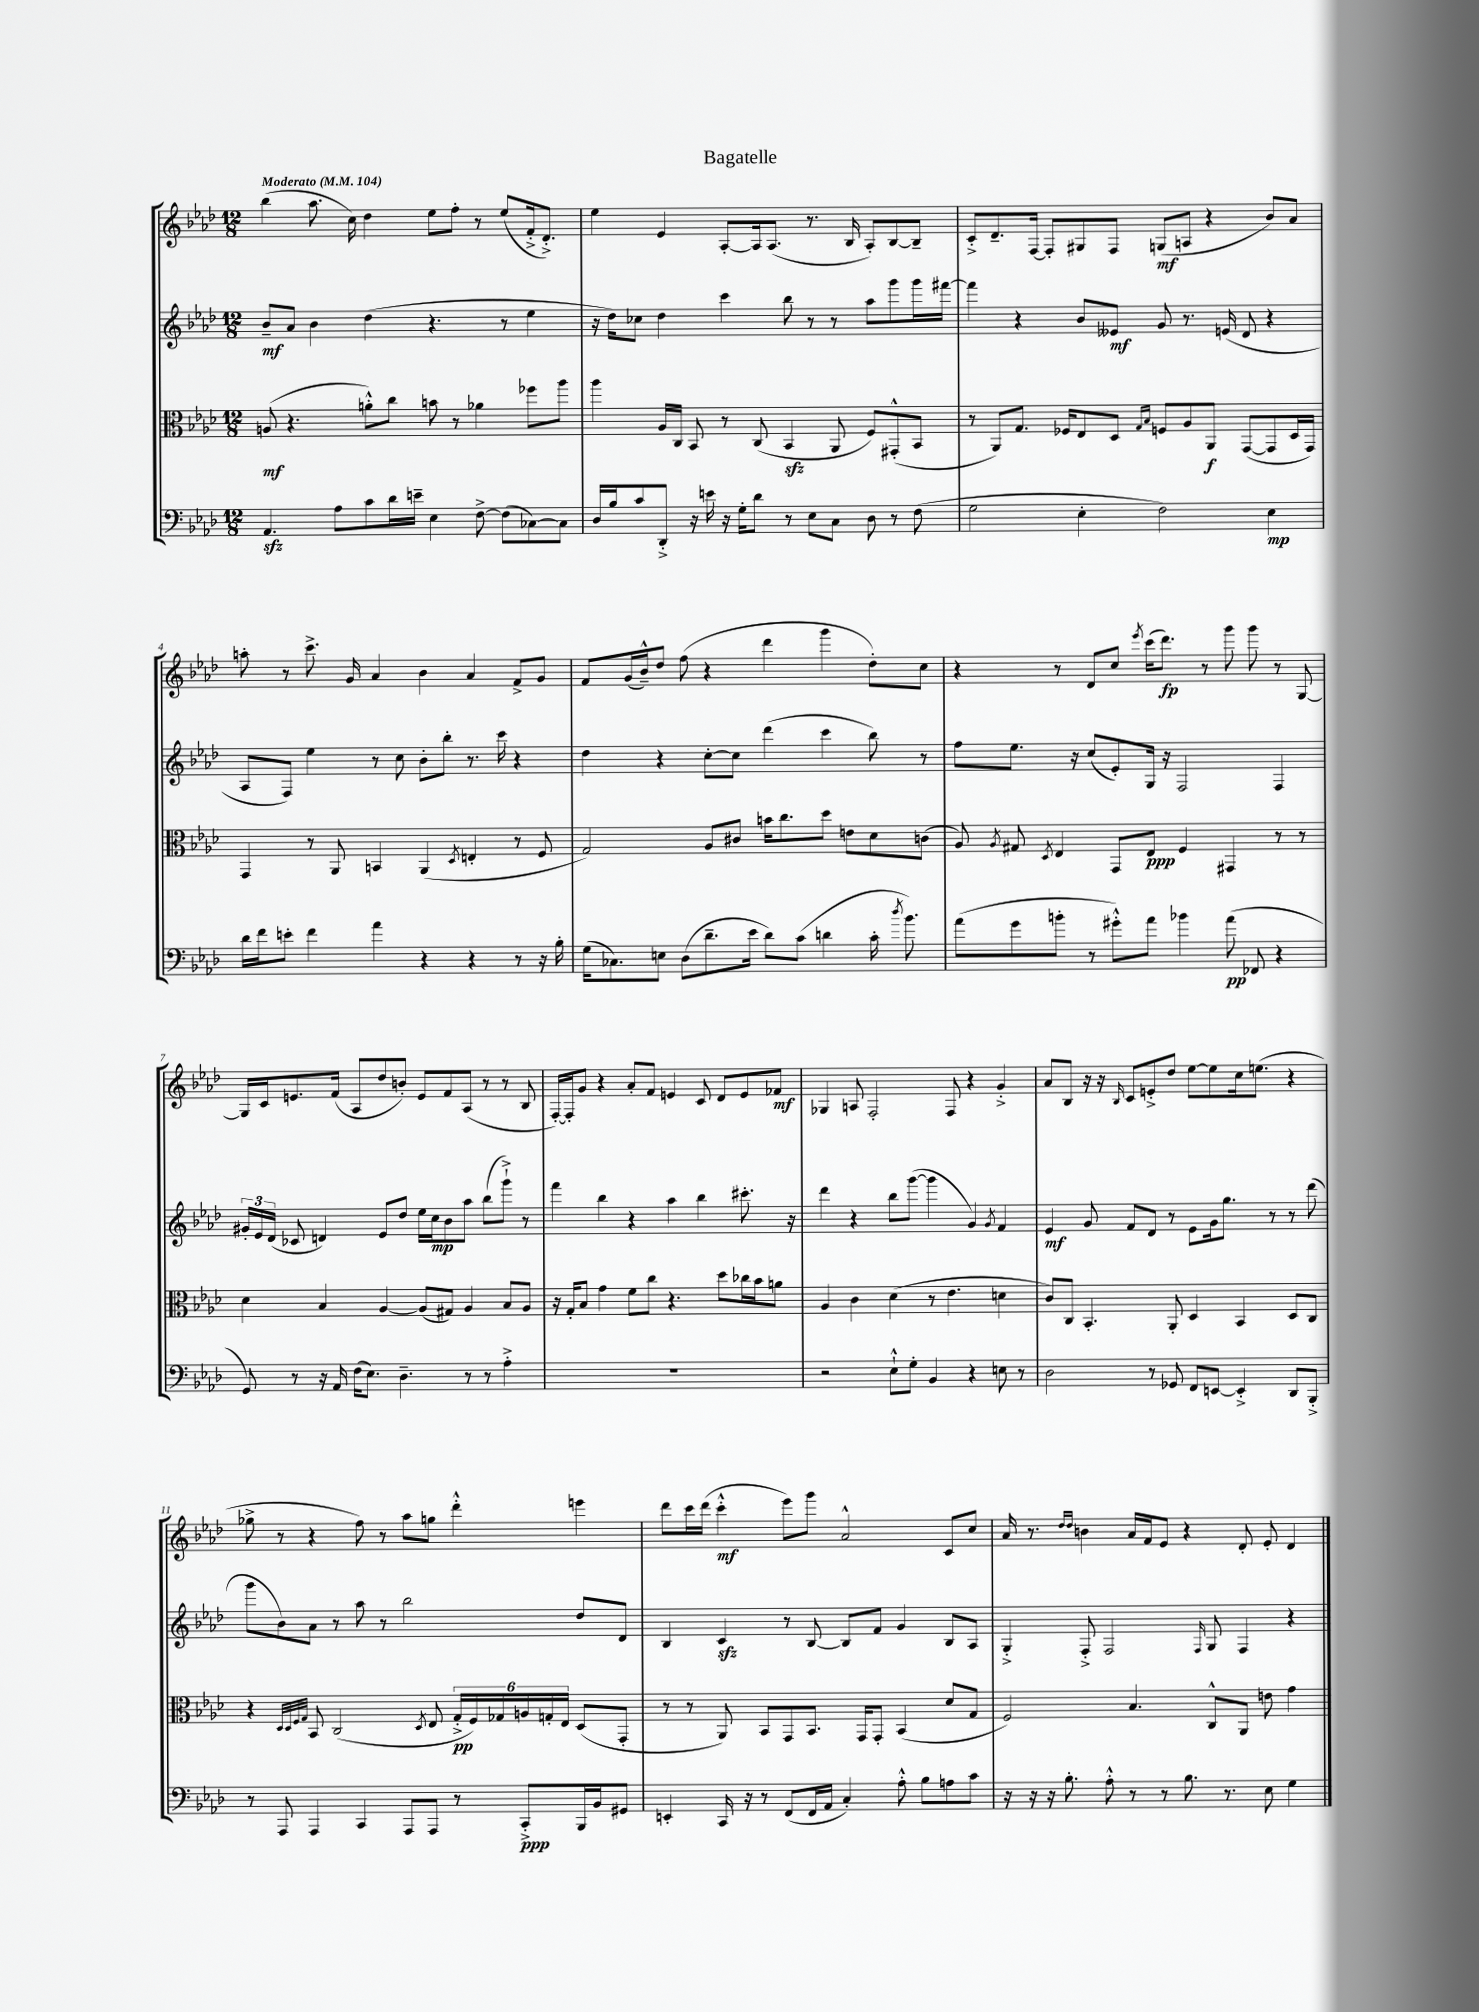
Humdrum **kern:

**kern	**kern	**kern	**kern
*staff4	*staff3	*staff2	*staff1
*clefF4	*clefC3	*clefG2	*clefG2
*k[b-e-a-d-]	*k[b-e-a-d-]	*k[b-e-a-d-]	*k[b-e-a-d-]
*M12/8	*M12/8	*M12/8	*M12/8
*MM104	*MM104	*MM104	*MM104
4.AA-	(8A	8b-~	(4bb-
.	4.r	8a-	.
.	.	4b-	8.aa-
8A-	.	.	.
.	.	.	16cc)
8c	8a'^^)	(4dd-	4dd-
16d-	8cc	.	.
16e~	.	.	.
4E-	8b	4.r	8ee-
.	8r	.	8ff'
[8F^	4a-	.	8r
(8F]	.	8r	(8ee-
[8C-)	8ff-	4ee-	16f'^
.	.	.	8.d-'^)
8C-]	8aa-	.	.
=	=	=	=
16D-	4aa-	16r	4ee-
16B-	.	16dd-)	.
8c	.	8cc-	.
8DD-'^	16A-	4dd-	4e-
.	16C	.	.
16r	8BB-	.	.
16e	.	.	.
16r	8r	4ccc	[8A-'
16G'	.	.	.
8d-	(8C	.	16A-]
.	.	.	(8.A-
8r	4BB-	8bb-	.
8E-	.	8r	8.r
8C	8AA-	8r	.
.	.	.	16B-
8D-	8F)	8aa-	8A-')
8r	(8GG#'^^	8ggg	[8B-
(8F	8BB-	16ggg	8B-~]
.	.	[16fff#	.
=	=	=	=
2G	8r	4fff#]	8c'^
.	8AA-)	.	8.d-~
.	8.G	4r	.
.	.	.	[16F
.	.	.	8F']
.	16F-	.	.
4E-'	8E-	8b-	8G#
.	8D-	8e--	8F
.	16qqG	.	.
.	16qqB-	.	.
2F)	8F	8g	(8G
.	8A-	8.r	8A
.	8AA-	.	4r
.	.	(16e	.
.	([8GG	8d-	.
4E-	8GG]	4r	8b-)
.	16D-	.	8a-
.	16GG)	.	.
=	=	=	=
16d-	4GG	8A-	8aa'
16f	.	.	.
8e'	.	8F)	8r
4f	8r	4ee-	8.ccc^
.	8AA-	.	.
.	.	.	16g
4a-	4BB	8r	4a-
.	.	8cc	.
4r	(4AA-	8b-'	4b-
.	.	8bb-'	.
.	8qD-	.	.
4r	4E'	8.r	4a-
.	.	16ccc	.
8r	8r	4r	8f^
16r	8F	.	8g
16B-'	.	.	.
=	=	=	=
(16G	2G)	4dd-	8f
8.C-)	.	.	.
.	.	.	(16g
.	.	.	16b-~^^)
8E	.	4r	8dd-
(8D-	.	.	(8ff
8.d-~	8A-	[8cc'	4r
.	8c#	8cc]	.
16e-	.	.	.
8d-)	16b	(4ddd-	4ddd-
.	8.cc	.	.
(8c	.	.	.
4d	8dd-	4ccc	4ggg
.	8e	.	.
16c'	8d-	8bb-)	8dd-')
8qdd-	.	.	.
8.b-)	.	.	.
.	(8c	8r	8cc
=	=	=	=
(8a-	8A-)	8ff	4r
.	8qA-	.	.
8g	8G#	8.ee-	.
.	8qD-	.	.
8b'	4E-	.	8r
.	.	16r	.
8r	.	(8cc	8d-
8g#'^^)	8GG	8e-')	8cc
.	.	.	8qeee-
8a-	8E-	16G	(16ccc
.	.	16r	8.ddd-)
4b-	4F	2F	.
.	.	.	8r
(8a-	4GG#	.	8ggg
8FF-	.	.	8ggg
4r	8r	4F	8r
.	8r	.	[8G
=	=	=	=
8GG)	4d-	24g#'	16G]
.	.	24e-	.
.	.	.	16c
.	.	(24d-	.
8r	.	8c-	8.e
16r	4B-	4d)	.
16AA-	.	.	(16f
(16F	.	.	8A-
8.E-)	.	.	.
.	[4A-	8e-	8dd-
4.D-~	.	8dd-	8b')
.	(8A-]	16ee-	8e
.	.	16cc	.
.	8G#)	8b-	8f
8r	4A-	8aa-	(8A-
8r	.	(8bb-	8r
4A-'^	8B-	8ggg`^)	8r
.	8A-	8r	8B-
=	=	=	=
1.r	16r	4fff	[16F')
.	16G'	.	16F']
.	8B-	.	8g
.	4g	4bb-	4r
.	8f	4r	8a-'
.	8cc	.	8f
.	4.r	4aa-	4e
.	.	4bb-	8c
.	8dd-	.	8d-
.	16cc-	8.ccc#'	8e
.	16b-	.	.
.	8a	.	8f-
.	.	16r	.
=	=	=	=
2r	4A-	4ddd-	4G-
.	4c	4r	8A
.	.	.	2F'
8E-`^^	(4d-	8bb-	.
8G'	.	([8ggg	.
4BB-	8r	4ggg]	.
.	4.e-	.	8F
4r	.	4g)	4r
.	.	8qg	.
8E	4d	4f	4g'^
8r	.	.	.
=	=	=	=
2D-	8c)	4e-	8a-
.	8C	.	8B-
.	4.BB-'	8g	16r
.	.	.	16r
.	.	.	16qqB-
.	.	8f	8c
8r	.	8d-	8e'^
8GG-	8AA-'	8r	8dd-
8FF	4D-	8e-	[8ee-
[8EE	.	16g	8ee-]
.	.	8.gg	.
4EE'^]	4BB-	.	16cc
.	.	.	(8.ee
.	.	8r	.
8DD-	8D-	8r	4r
8BBB-'^	8C	(8ddd-	.
=	=	=	=
8r	4r	8ggg	8gg-^
8AAA-	.	8b-)	8r
.	32qqD-	.	.
.	32qqD-	.	.
.	32qqF	.	.
.	32qqG	.	.
4AAA-	8BB-	8a-	4r
.	(2C	8r	.
4CC	.	8aa-	8ff)
.	.	8r	8r
8AAA-	.	2bb-	8aa-
.	8qD-	.	.
8AAA-	8E-	.	8gg
8r	24G'^	.	4ddd-'^^
.	24F)	.	.
.	24G-	.	.
8CC'^	24A	.	.
.	24G'	.	.
.	24E-	.	.
16BBB-	(8D-	8dd-	4eee
16BB-	.	.	.
8GG#	8GG'	8d-	.
=	=	=	=
4EE'	8r	4B-	8ddd-
.	8r	.	16ccc
.	.	.	(16ddd-
16CC	8AA-)	4c	4ccc'^^
16r	.	.	.
8r	8BB-	.	.
(8FF	8GG	8r	8eee-)
16FF	8.BB-	[8B-	8ggg
16AA-	.	.	.
4C')	.	8B-]	2a-^^
.	16GG	.	.
.	8GG'	8f	.
8A-'^^	(4BB-	4g	.
8B-	.	.	.
8A	8d-	8B-	8c
8c	8G	8A-	8cc
=	=	=	=
16r	2F)	4G'^	16a-
16r	.	.	8.r
16r	.	.	.
8.B-'	.	.	.
.	.	.	16qqdd-
.	.	.	16qqdd-
.	.	8F'^	4b
8A-'^^	.	2F	.
8r	4.B-	.	16a-
.	.	.	16f
8r	.	.	8e-
8.B-	.	.	4r
.	.	16qqF	.
.	8C^^	8G	.
8.r	.	.	.
.	8AA-	4F	8d-'
8E-	8e	.	8e-'
4G	4g	4r	4d-
==	==	==	==
*-	*-	*-	*-
